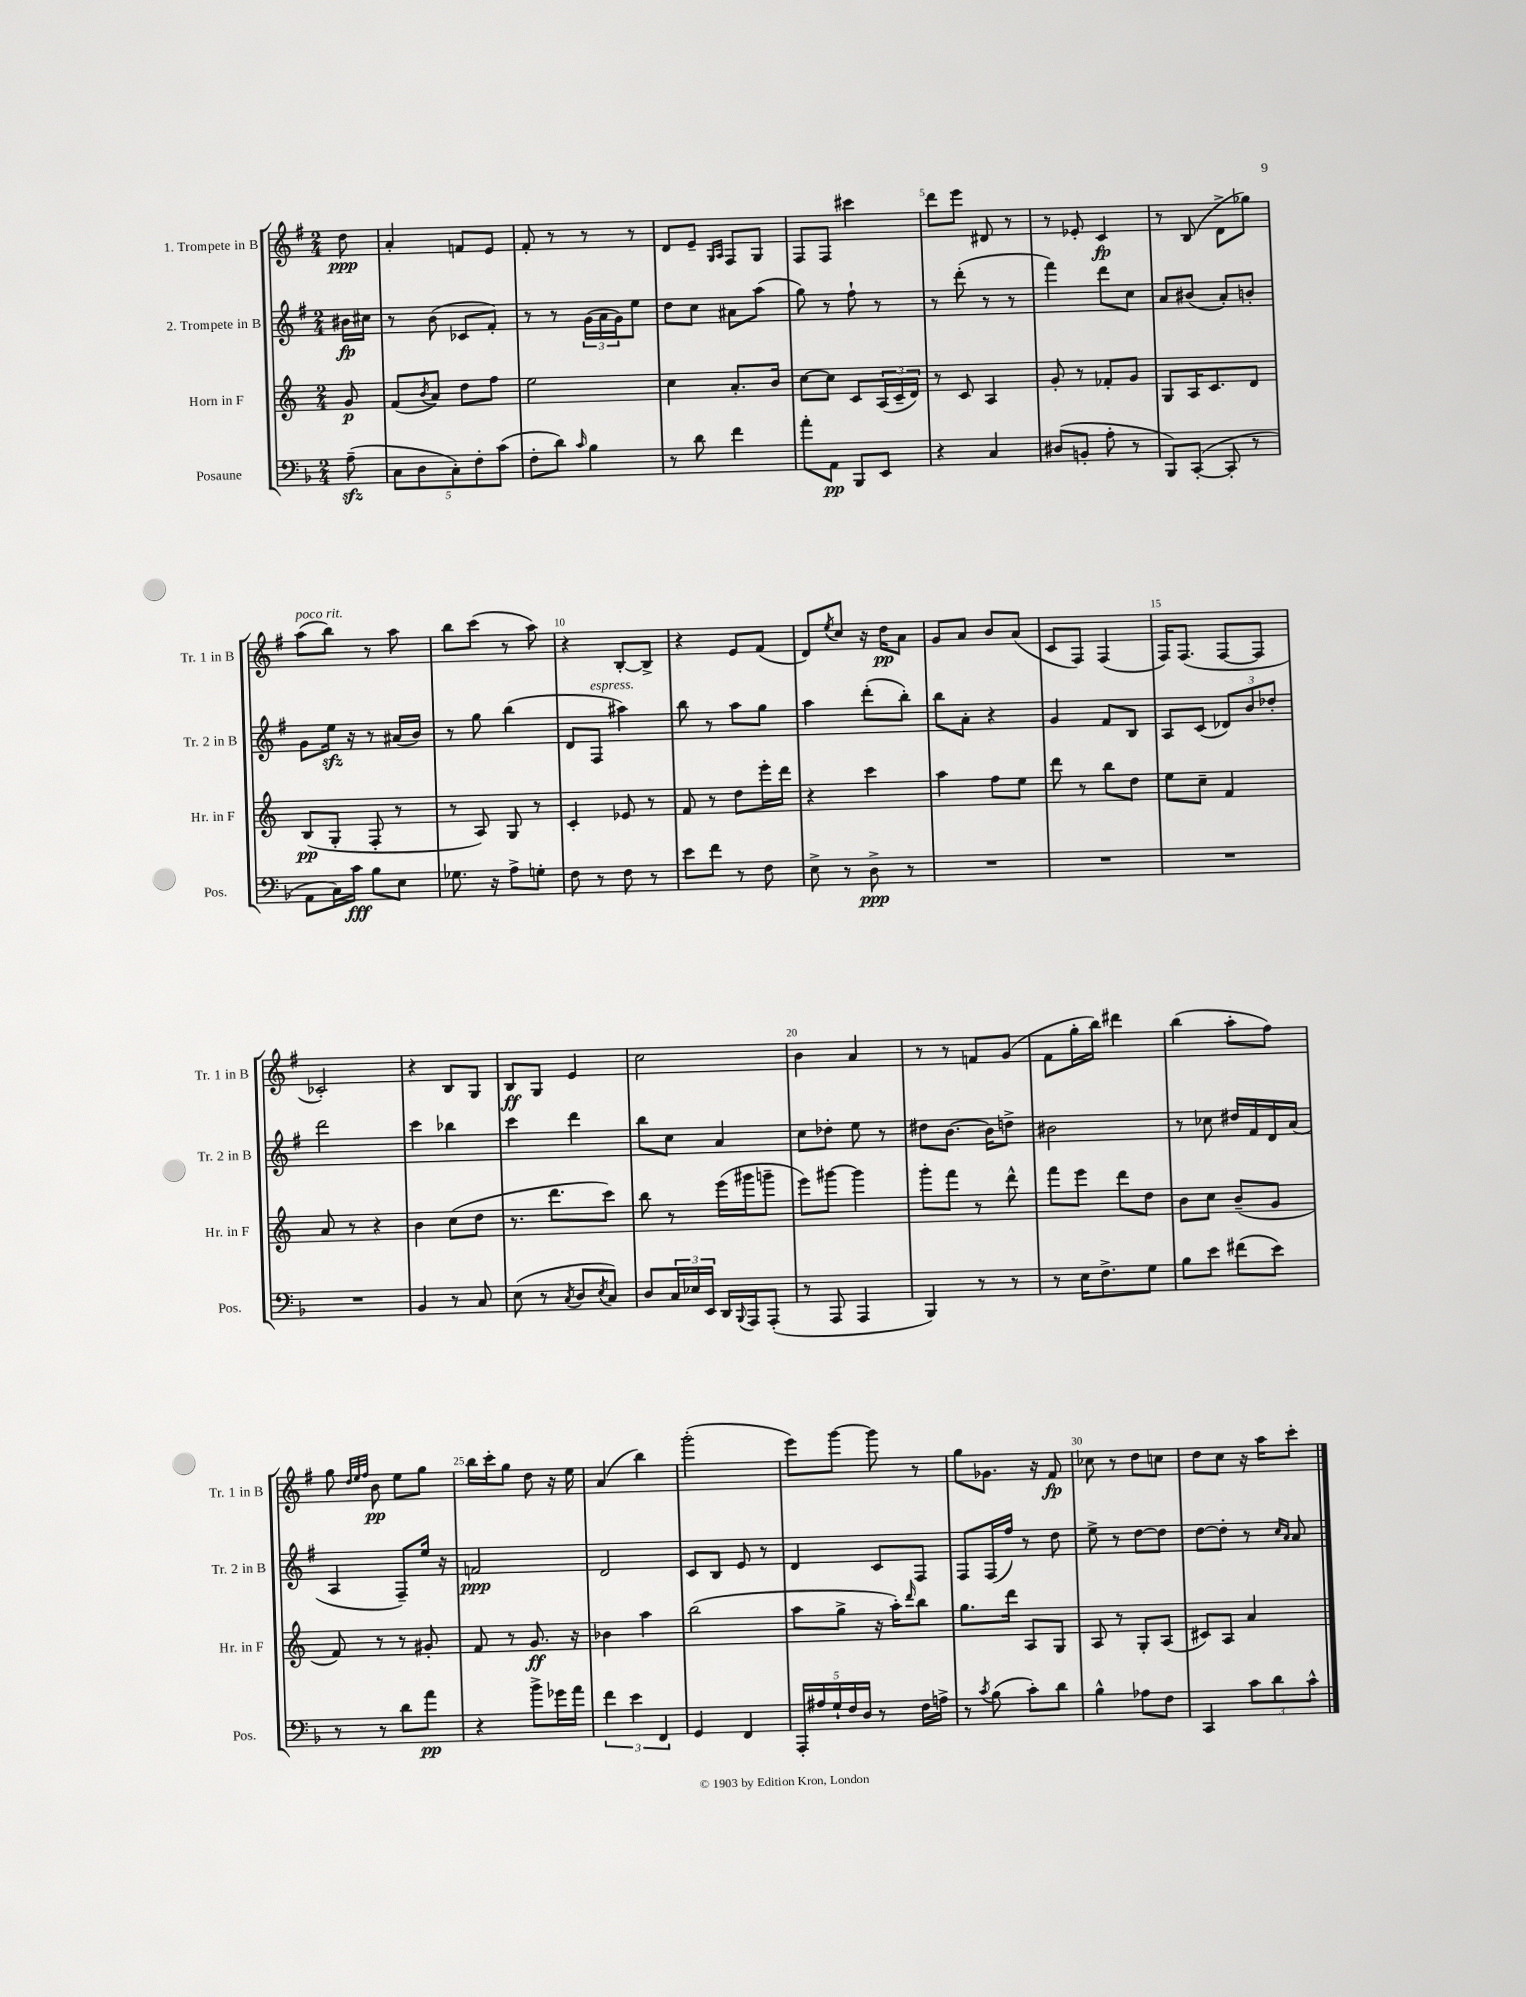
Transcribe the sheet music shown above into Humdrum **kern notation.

**kern	**kern	**kern	**kern
*staff4	*staff3	*staff2	*staff1
*clefF4	*clefG2	*clefG2	*clefG2
*k[b-]	*k[]	*k[f#]	*k[f#]
*M2/4	*M2/4	*M2/4	*M2/4
(8A~	8g	16b#	8dd
.	.	16cc#	.
=	=	=	=
10C	(8f	8r	4a'
10D	.	.	.
.	8qb	.	.
.	8a)	(8b	.
10C')	.	.	.
.	8dd	8c-	8f
10F'	.	.	.
.	8ff	8f#')	8e
(10c	.	.	.
=	=	=	=
8F'	2ee	8r	8f#'
8d)	.	8r	8r
16qqc	.	.	.
4B-	.	(24g	8r
.	.	24a	.
.	.	24g)	.
.	.	8ee	8r
=	=	=	=
8r	4cc	8dd	8d
8d	.	8cc	8e~
.	.	.	16qqG
.	.	.	16qqA
4f	8.a'	8a#	8F#
.	.	(8aa	8G
.	16b	.	.
=	=	=	=
8a'	[8cc	8gg)	8F#
8AA	8cc]	8r	8F#
8BBB-	8c	8ff#`	4ccc#
8EE	(24A	8r	.
.	24c~	.	.
.	24d)	.	.
=	=	=	=
4r	8r	8r	8ddd
.	8c	(8ddd'	8eee
4C	4A	8r	8d#
.	.	8r	8r
=	=	=	=
(8D#	8g'	4fff#)	8r
8BB'	8r	.	8e-'
8A'	8f-'	8ddd	4c
8r	8g	8cc	.
=	=	=	=
8BBB-)	8G	8a	8r
([8CC'	16A	(8b#	(8B
.	8.c	.	.
8CC']	.	8a')	8d^
8r	8d	8b'	8gg-)
=	=	=	=
8AA	(8B	8g	(8aa
16C)	8G'	16ee	8bb)
16c	.	16r	.
8B-	8F'	8r	8r
8E	8r	(16a#	8aa
.	.	16b)	.
=	=	=	=
8.G-	8r	8r	8bb
.	8A)	8gg	(8ccc
16r	.	.	.
8A^	8G	(4bb	8r
8G'	8r	.	8aa)
=	=	=	=
8F	4c'	8d	4r
8r	.	8F#	.
8F	8e-	4aa#)	[8B'
8r	8r	.	8B^]
=	=	=	=
8e	8f	8bb	4r
8f	8r	8r	.
8r	8dd	8aa	8e
8F	16eee'	8gg	(8f#
.	16ddd	.	.
=	=	=	=
8E^	4r	4aa	8d)
.	.	.	8qee
8r	.	.	8cc
8D^	4ccc	(8ddd'	16r
.	.	.	16dd
8r	.	8bb')	8a
=	=	=	=
2r	4aa	8bb	8g
.	.	8a'	8a
.	8ff	4r	8b
.	8ee	.	(8a
=	=	=	=
2r	8ddd	4g	8c
.	8r	.	8F#)
.	8bb	8f#	(4F#
.	8dd	8B	.
=	=	=	=
2r	8ee	8A	16F#)
.	.	.	(8.F#
.	8cc~	(8c	.
.	4f	12d-)	[8F#
.	.	12b	.
.	.	.	8F#]
.	.	12dd-'	.
=	=	=	=
2r	8a	2ddd	2c-')
.	8r	.	.
.	4r	.	.
=	=	=	=
4BB-	4b	4ccc	4r
8r	(8cc	4bb-	8B
8C	8dd	.	8G
=	=	=	=
(8E	8.r	4ccc	8B
8r	.	.	8G
.	8.ddd	.	.
8qC	.	.	.
8D	.	4ddd	4e
8qE	.	.	.
8C)	8ccc)	.	.
=	=	=	=
8D	8bb	8bb	2cc
24C	8r	8cc	.
24E-	.	.	.
24EE	.	.	.
16DD	(16eee	4a	.
8qqBBB-	.	.	.
16AAA	16ggg#	.	.
(8AAA'	8ggg~	.	.
=	=	=	=
8r	8eee)	8cc	4b
8AAA	[8ggg#	8dd-'	.
4AAA	4ggg#]	8ee	4a
.	.	8r	.
=	=	=	=
4BBB-)	8ggg'	8dd#	8r
.	8fff	[8.b	8r
8r	8r	.	8f
.	.	16b]	.
8r	8ddd^^	8dd^	(8g
=	=	=	=
8r	8fff	2b#	8f#
16E	8eee	.	16gg'
8.F^	.	.	16bb)
.	8ddd	.	4ddd#
8G	8dd	.	.
=	=	=	=
8B-	8b	8r	(4bb
8e	8cc	8cc-	.
(8f#	(8b~	16dd#	8aa'
.	.	16f#	.
8e)	8g	16d	8ff#)
.	.	(16a	.
=	=	=	=
8r	8f)	4A	8gg
.	.	.	32qqdd
.	.	.	32qqee
.	.	.	32qqff#
8r	8r	.	8b
8d	8r	8F#~)	8ee
8a	8g#'	16ee	8gg
.	.	16r	.
=	=	=	=
4r	8f	2f	16bb
.	.	.	16ccc'
.	8r	.	8gg
8b-^	8.g	.	8dd
16g-	.	.	16r
16a	16r	.	16ee
=	=	=	=
6f	4b-	2d	(4a
6e	.	.	.
.	4aa	.	4bb)
6FF	.	.	.
=	=	=	=
4GG	(2bb	8c	(2ggg'
.	.	8B	.
4FF	.	8e	.
.	.	8r	.
=	=	=	=
20AAA'	8aa	4d	8eee)
20A#	.	.	.
20G`	.	.	.
.	8gg^	.	[8ggg
20F	.	.	.
20D	.	.	.
8r	16r	8c	8ggg]
.	16aa')	.	.
.	16qqddd	.	.
16F	8bb	8F#	8r
16A^	.	.	.
=	=	=	=
8r	8.gg	8F#	8gg
8qc	.	.	.
(8B-	.	(16F#	8.g-
.	16ddd	16ff#)	.
8c')	8A	8r	.
.	.	.	16r
8d	8G	8dd	8f#
=	=	=	=
4B-^^	8A	8ee^	8cc-
.	8r	8r	8r
8A-	8G'	[8dd	8dd
8F	(8A	8dd]	8cc
=	=	=	=
4CC	8c#)	[8dd	8dd
.	8A	8dd']	8cc
12c	4a	8r	16r
.	.	.	16aa
12d	.	.	.
.	.	16qqcc	.
.	.	16qqa	.
.	.	8a	8ccc'
12c^^	.	.	.
==	==	==	==
*-	*-	*-	*-
